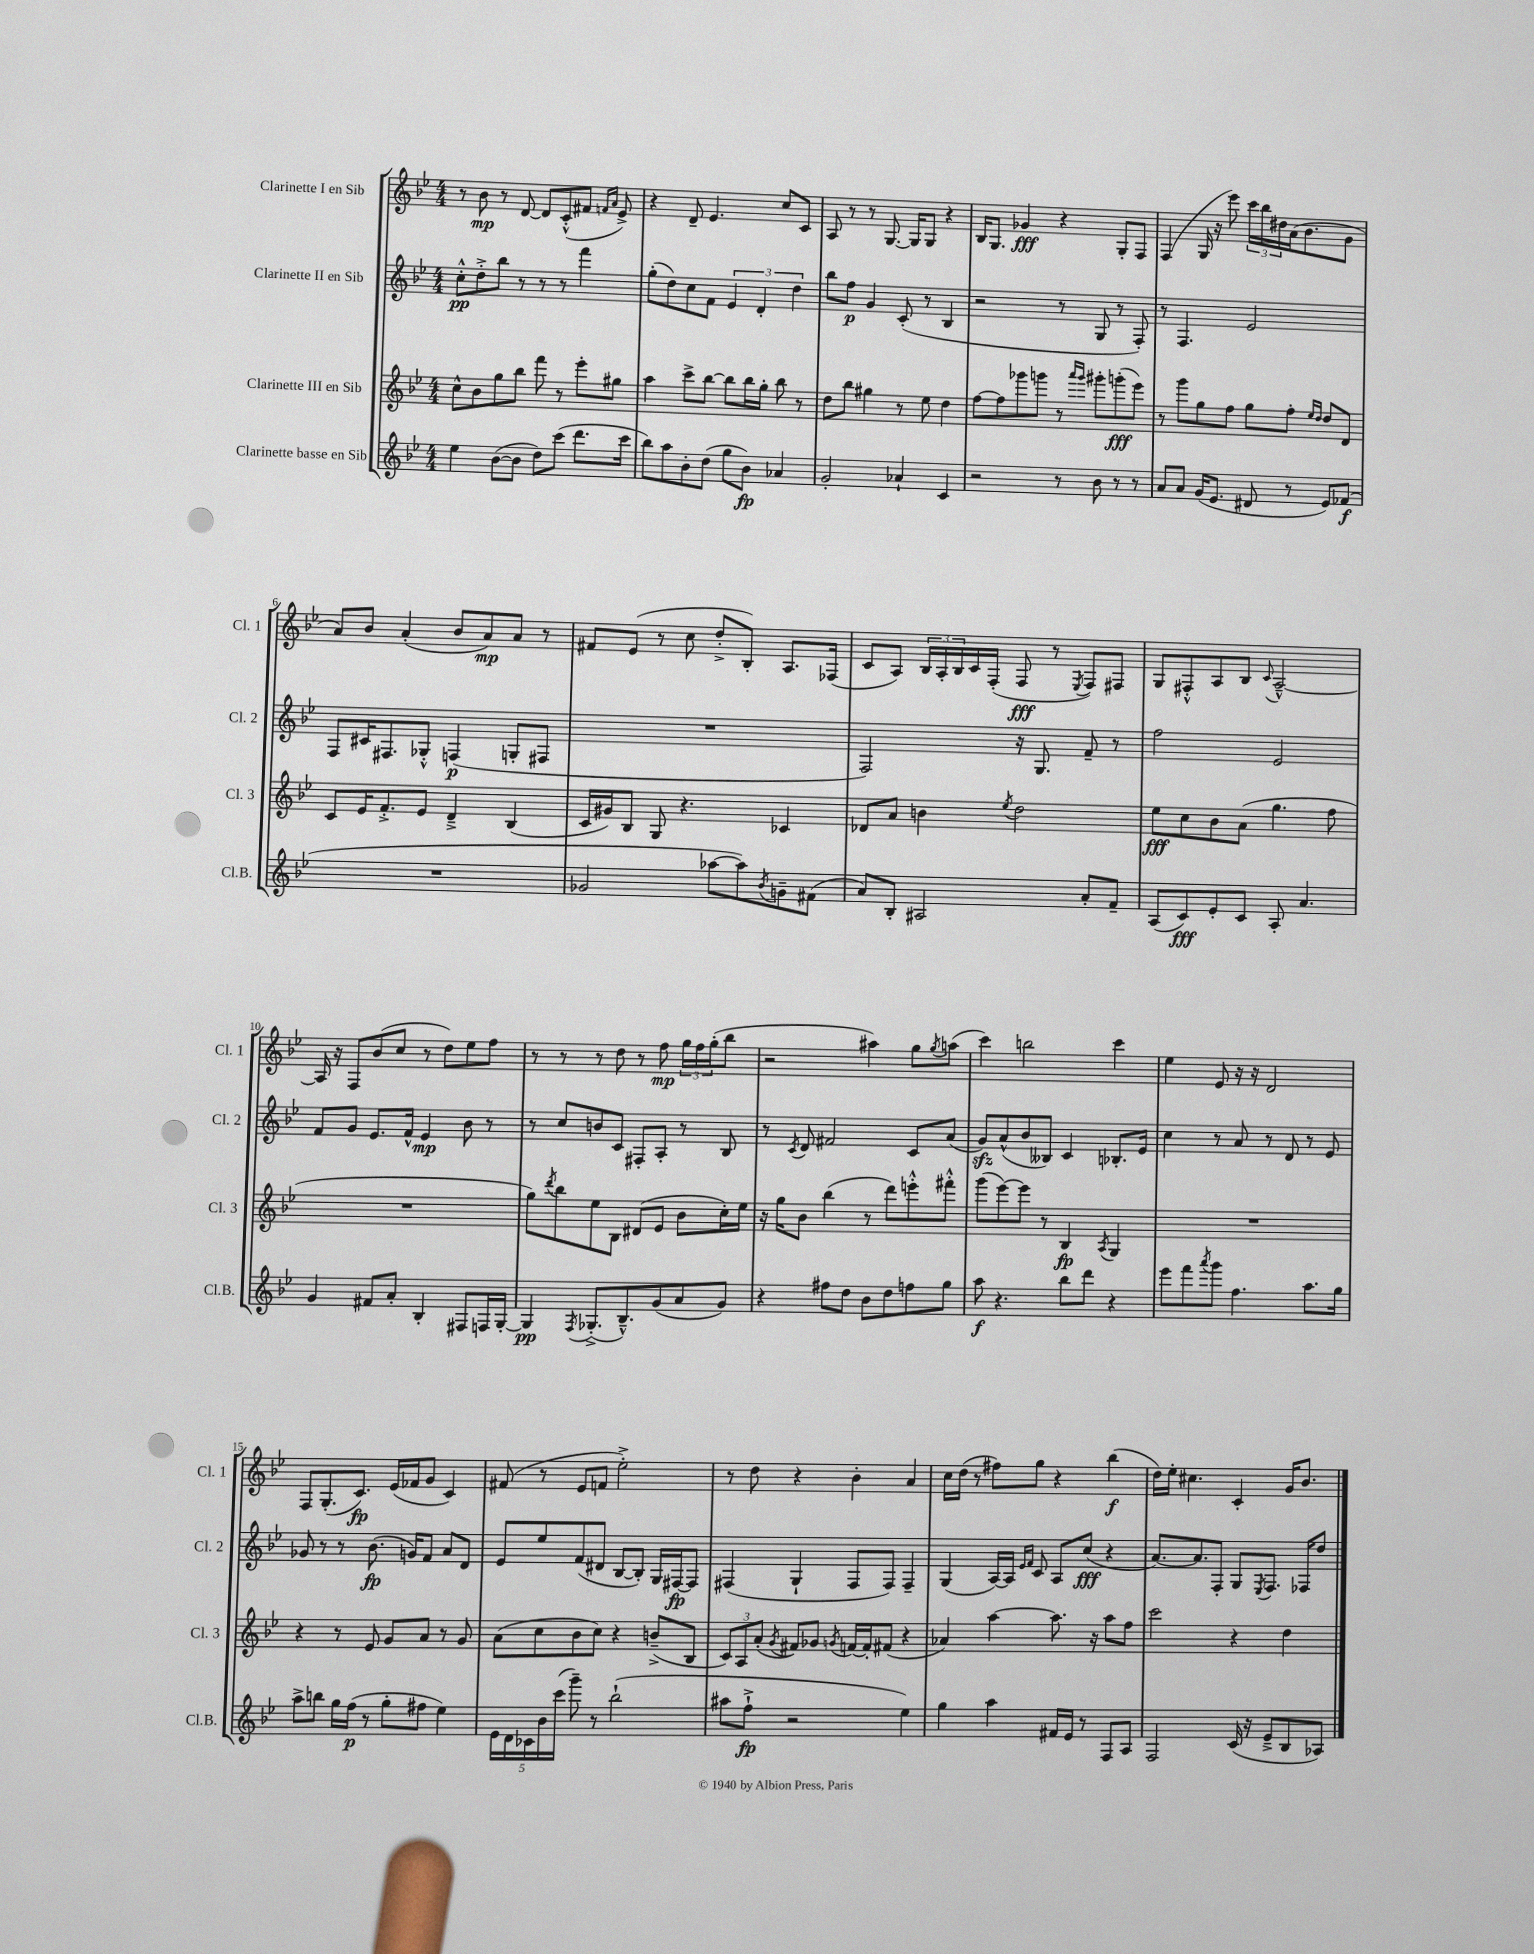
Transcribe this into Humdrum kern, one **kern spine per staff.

**kern	**dynam	**kern	**dynam	**kern	**dynam	**kern	**dynam
*part4	*part4	*part3	*part3	*part2	*part2	*part1	*part1
*staff4	*staff4	*staff3	*staff3	*staff2	*staff2	*staff1	*staff1
*I"Clarinette basse en Sib	*	*I"Clarinette III en Sib	*	*I"Clarinette II en Sib	*	*I"Clarinette I en Sib	*
*I'Cl.B.	*	*I'Cl. 3	*	*I'Cl. 2	*	*I'Cl. 1	*
*clefG2	*	*clefG2	*	*clefG2	*	*clefG2	*
*k[b-e-]	*	*k[b-e-]	*	*k[b-e-]	*	*k[b-e-]	*
*M4/4	*	*M4/4	*	*M4/4	*	*M4/4	*
=1	=1	=1	=1	=1	=1	=1	=1
4ee-\	.	8cc^^\L	.	8cc'^^\L	pp	8r	.
.	.	8b-\	.	8dd'^\	.	8b-\	mp
([8b-\L	.	8gg\	.	8bb-\J	.	8r	.
8b-\J]	.	8bb-\J	.	8r	.	[8d/	.
8dd\L)	.	8fff\	.	8r	.	8d/L]	.
(8ccc\J	.	8r	.	8r	.	(8c'^^/	.
8.ddd\L	.	8eee-'\L	.	4fff\	.	8f#X/J	.
.	.	.	.	.	.	16qqfn/LL	.
.	.	.	.	.	.	16qqa/JJ	.
.	.	8gg#X\J	.	.	.	8e-^/)	.
16ccc\Jk	.	.	.	.	.	.	.
=2	=2	=2	=2	=2	=2	=2	=2
8bb-\L)	.	4aa\	.	(8gg'\L	.	4r	.
8aa\	.	.	.	8dd\)	.	.	.
8b-'\	.	8ccc^\L	.	8cc\	.	8d~/	.
(8dd\J	.	[8bb-\J	.	8f\J	.	4.e-/	.
8gg\L	.	8bb-\L]	.	6e-/	.	.	.
8b-\J)	fp	16bb-\L	.	.	.	.	.
.	.	.	.	6d'/	.	.	.
.	.	16gg'\JJ	.	.	.	.	.
4a-X/	.	8bb-\	.	.	.	8cc/L	.
.	.	.	.	6dd\	.	.	.
.	.	8r	.	.	.	8c/J	.
=3	=3	=3	=3	=3	=3	=3	=3
2g'/	.	8dd\L	.	8bb-\L	.	8A/	.
.	.	8bb-\J	.	8ff\J	p	8r	.
.	.	4gg#X\	.	4g/	.	8r	.
.	.	.	.	.	.	[8.G/	.
4a-X`/	.	8r	.	(8c'/	.	.	.
.	.	.	.	.	.	16G/KL]	.
.	.	8ee-\	.	8r	.	8G/J	.
4c/	.	4dd\	.	4B-/	.	4r	.
=4	=4	=4	=4	=4	=4	=4	=4
2r	.	[8ff\L	.	2r	.	16B-/KL	.
.	.	.	.	.	.	8.G/J	.
.	.	8ff\]	.	.	.	.	.
.	.	8ggg-X\	.	.	.	4g-X/	fff
.	.	8gggn\J	.	.	.	.	.
8r	.	8r	.	8r	.	4r	.
.	.	16qqaaa/LL	.	.	.	.	.
.	.	16qqggg/JJ	.	.	.	.	.
8b-\	.	8ggg#X'\L	.	8G/	.	.	.
8r	.	(8gggn'\	fff	8r	.	8G'/L	.
8r	.	8eee-\J)	.	8F'/)	.	8F/J	.
=5	=5	=5	=5	=5	=5	=5	=5
8a/L	.	8r	.	8r	.	(4F/	.
8a/J	.	8ggg\L	.	4.F/	.	.	.
(16g/KL	.	8gg\	.	.	.	16G/	.
8.e-/J	.	.	.	.	.	16r	.
.	.	8ff\J	.	.	.	8eee-\)	.
8d#X/	.	8gg\L	.	2e-/	.	24ccc\LL	.
.	.	.	.	.	.	24bb-\	.
.	.	.	.	.	.	24dd#X\	.
8r	.	8ff'\J	.	.	.	(16a\J	.
.	.	.	.	.	.	8.b-\	.
.	.	16qqee-/LL	.	.	.	.	.
.	.	16qqdd/JJ	.	.	.	.	.
8e-/L)	.	8dd/L	.	.	.	.	.
(8f-X/J	f	8d/J	.	.	.	8g\J	.
!!LO:LB:g=z
=6	=6	=6	=6	=6	=6	=6	=6
1r	.	8c/L	.	8F/L	.	8a/L)	.
.	.	16e-/K	.	16c#X/K	.	8b-/J	.
.	.	8.f'^/	.	8.F#X/	.	.	.
.	.	.	.	.	.	(4a'/	.
.	.	8e-/J	.	8G-X'^^/J	.	.	.
.	.	4d~^/	.	(4Fn/	p	8b-/L	.
.	.	.	.	.	.	8a/)	mp
.	.	(4B-/	.	8Gn'/L	.	8a/J	.
.	.	.	.	8F#X/J	.	8r	.
=7	=7	=7	=7	=7	=7	=7	=7
2g-X/	.	16c/LL	.	1r	.	8f#X/L	.
.	.	16g#X/J)	.	.	.	.	.
.	.	8B-/J	.	.	.	(8e-/J	.
.	.	8G/	.	.	.	8r	.
.	.	4.r	.	.	.	8cc\	.
[8aa-X\L	.	.	.	.	.	8dd'^/L	.
8aa-\])	.	.	.	.	.	8B-'/J)	.
8qb-/	.	.	.	.	.	.	.
8gn~\	.	4c-X/	.	.	.	8.A/L	.
(8f#X\J	.	.	.	.	.	.	.
.	.	.	.	.	.	(16F-X/Jk	.
=8	=8	=8	=8	=8	=8	=8	=8
8a/L)	.	8d-X/L	.	2F/)	.	8c/L	.
8B-'/J	.	8a/J	.	.	.	8A/J)	.
2A#X/	.	4bn\	.	.	.	24B-/LL	.
.	.	.	.	.	.	24A'/	.
.	.	.	.	.	.	24B-/	.
.	.	.	.	.	.	16c/	.
.	.	.	.	.	.	(16F'/JJ	.
.	.	8qee-/	.	.	.	.	.
.	.	2dd\	.	16r	.	8F/	fff
.	.	.	.	8.G/	.	.	.
.	.	.	.	.	.	8r	.
.	.	.	.	.	.	8qE-/	.
8a'/L	.	.	.	8f~/	.	8F/L)	.
8f~/J	.	.	.	8r	.	8F#X/J	.
=9	=9	=9	=9	=9	=9	=9	=9
(8A/L	.	8ee-\L	fff	2ff\	.	8G/L	.
8c/)	fff	8cc\	.	.	.	8F#X'^^/	.
8e-'/	.	8b-\	.	.	.	8A/	.
8c/J	.	(8a\J	.	.	.	8B-/J	.
.	.	.	.	.	.	8qqc/	.
8A'/	.	4.gg\	.	2e-/	.	[2A~^^/	.
4.a/	.	.	.	.	.	.	.
.	.	8ff\	.	.	.	.	.
!!LO:LB:g=z
=10	=10	=10	=10	=10	=10	=10	=10
4g/	.	1r	.	8f/L	.	16A/]	.
.	.	.	.	.	.	16r	.
.	.	.	.	8g/J	.	8F/L	.
8f#X/L	.	.	.	8.e-/L	.	(8b-/	.
8a'/J	.	.	.	.	.	8cc/J	.
.	.	.	.	16f^^/Jk	.	.	.
4B-'/	.	.	.	4e-/	mp	8r	.
.	.	.	.	.	.	8dd\L)	.
8F#X/L	.	.	.	8b-\	.	8ee-\	.
16Fn/L	.	.	.	8r	.	8ff\J	.
[16G'/JJ	.	.	.	.	.	.	.
=11	=11	=11	=11	=11	=11	=11	=11
4G/]	pp	8gg\L)	.	8r	.	8r	.
.	.	8qddd/	.	.	.	.	.
.	.	8bb-\	.	8cc/L	.	8r	.
8qF/	.	.	.	.	.	.	.
(8.G-X'^/L	.	8ee-\	.	8bn/	.	8r	.
.	.	8B-\J	.	8c/J	.	8dd\	.
8.B-~^^/)	.	.	.	.	.	.	.
.	.	(8d#X/L	.	8F#X'/L	.	8r	.
(8g/	.	8e-/J	.	8A'/J	.	8ff\	mp
8a/	.	8b-\L	.	8r	.	24gg\LL	.
.	.	.	.	.	.	24ff\	.
.	.	.	.	.	.	(24gg'\J	.
8g/J)	.	16cc'\L)	.	8B-/	.	8bb-\J	.
.	.	16ee-\JJ	.	.	.	.	.
=12	=12	=12	=12	=12	=12	=12	=12
4r	.	16r	.	8r	.	2r	.
.	.	16gg\KL	.	.	.	.	.
.	.	.	.	8qc/	.	.	.
.	.	8b-\J	.	8d/	.	.	.
8ff#X\L	.	(4bb-\	.	2f#X/	.	.	.
8dd\J	.	.	.	.	.	.	.
8b-\L	.	8r	.	.	.	4aa#X\)	.
8dd\	.	8ddd\L)	.	.	.	.	.
8ffn\	.	8eeen'^^\	.	8c/L	.	8gg\L	.
.	.	.	.	.	.	8qgg/	.
8gg\J	.	8fff#X'^^\J	.	(8a/J	.	(8aan\J	.
=13	=13	=13	=13	=13	=13	=13	=13
8aa\	f	(8ggg\L	.	8gzz/L)	.	4ccc\)	.
4.r	.	[8eee-\)	.	(8a^^/	.	.	.
.	.	8eee-\J]	.	8b-/	.	2bbn\	.
.	.	8r	.	8B--X/J)	.	.	.
8bb-\L	.	4B-/	fp	4c/	.	.	.
8ddd\J	.	.	.	.	.	.	.
.	.	8qA/	.	.	.	.	.
4r	.	4G/	.	8.B-X'/L	.	4ccc\	.
.	.	.	.	16e-/Jk	.	.	.
=14	=14	=14	=14	=14	=14	=14	=14
8eee-\L	.	1r	.	4cc\	.	4ee-\	.
8fff\	.	.	.	.	.	.	.
8qaaa/	.	.	.	.	.	.	.
8ggg\J	.	.	.	8r	.	8e-/	.
4.ff\	.	.	.	8a/	.	16r	.
.	.	.	.	.	.	16r	.
.	.	.	.	8r	.	2d/	.
.	.	.	.	8d/	.	.	.
8.aa\L	.	.	.	8r	.	.	.
.	.	.	.	8e-/	.	.	.
16gg\Jk	.	.	.	.	.	.	.
!!LO:LB:g=z
=15	=15	=15	=15	=15	=15	=15	=15
8aa^\L	.	4r	.	8g-X/	.	8F/L	.
8bbn\J	.	.	.	8r	.	(8.G'/	.
16gg\LL	.	8r	.	8r	.	.	.
(16ff\JJ	p	.	.	.	.	8.c/J)	fp
8r	.	8e-/	.	(8.b-\	fp	.	.
8gg'\L	.	8g/L	.	.	.	(16e-/LL	.
.	.	.	.	16gn/KL)	.	16f-X/J	.
8ff#X\J	.	8a/J	.	8f/J	.	8g/J	.
4ee-\)	.	8r	.	8a/L	.	4c/)	.
.	.	8g/	.	8d/J	.	.	.
=16	=16	=16	=16	=16	=16	=16	=16
20e-\LL	.	(8a\L	.	8e-/L	.	(8f#X/	.
20d\	.	.	.	.	.	.	.
20c-X\	.	.	.	.	.	.	.
.	.	8cc\	.	8ee-/	.	8r	.
20b-\	.	.	.	.	.	.	.
(20ccc\JJ	.	.	.	.	.	.	.
8ggg~\)	.	8b-\	.	(8f/	.	8e-/L	.
8r	.	8cc\J)	.	8d#X/J	.	8fn/J	.
(2bb-`\	.	4r	.	[8B-/L	.	2ee-'^\)	.
.	.	.	.	8B-'/J])	.	.	.
.	.	(8bn~^/L	.	16G/LL	.	.	.
.	.	.	.	[16F#X/J	fp	.	.
.	.	8B-/J	.	8F#/J]	.	.	.
=17	=17	=17	=17	=17	=17	=17	=17
8aa#X\L	.	12c/L)	.	(4F#X/	.	8r	.
.	.	12A/	.	.	.	.	.
8ff`^\J	fp	.	.	.	.	8dd\	.
.	.	(12a'/J	.	.	.	.	.
.	.	8qg/	.	.	.	.	.
2r	.	8f#X/L)	.	4G`/	.	4r	.
.	.	8g-X/J	.	.	.	.	.
.	.	8qgn/	.	.	.	.	.
.	.	[16fn/LL	.	8F#/L	.	4b-'\	.
.	.	16f'/J]	.	.	.	.	.
.	.	(8f#X/J	.	8F#/J)	.	.	.
4ee-\)	.	4r	.	4F#~/	.	4a/	.
=18	=18	=18	=18	=18	=18	=18	=18
4gg\	.	4a-X/)	.	(4G/	.	16cc\LL	.
.	.	.	.	.	.	(16dd\JJ	.
.	.	.	.	.	.	8r	.
4aa\	.	[4aa\	.	[16A/LL)	.	8ff#X\L)	.
.	.	.	.	16A/JJ]	.	.	.
.	.	.	.	16qqe-/LL	.	.	.
.	.	.	.	16qqf/JJ	.	.	.
.	.	.	.	8c/	.	8gg\J	.
16f#X/LL	.	8.aa\]	.	8A/L	.	4r	.
16e-/JJ	.	.	.	.	.	.	.
8r	.	.	.	(8cc/J	fff	.	.
.	.	16r	.	.	.	.	.
8F/L	.	8aa\L	.	4r	.	(4bb-\	f
8A/J	.	8ff\J	.	.	.	.	.
=19	=19	=19	=19	=19	=19	=19	=19
2F/	.	2ccc\	.	[8.a/L)	.	16dd\LL)	.
.	.	.	.	.	.	16ee-'\JJ	.
.	.	.	.	.	.	4.cc#X\	.
.	.	.	.	8.a/]	.	.	.
.	.	.	.	8F'/J	.	.	.
(16c/	.	4r	.	8G/L	.	4c'/	.
16r	.	.	.	.	.	.	.
.	.	.	.	8qE-/	.	.	.
8e-~^/L	.	.	.	8.F/J	.	.	.
8B-/	.	4dd\	.	.	.	16g/KL	.
.	.	.	.	16F-X/KL	.	8.b-/J	.
8A-X/J)	.	.	.	8dd/J	.	.	.
==	==	==	==	==	==	==	==
*-	*-	*-	*-	*-	*-	*-	*-
